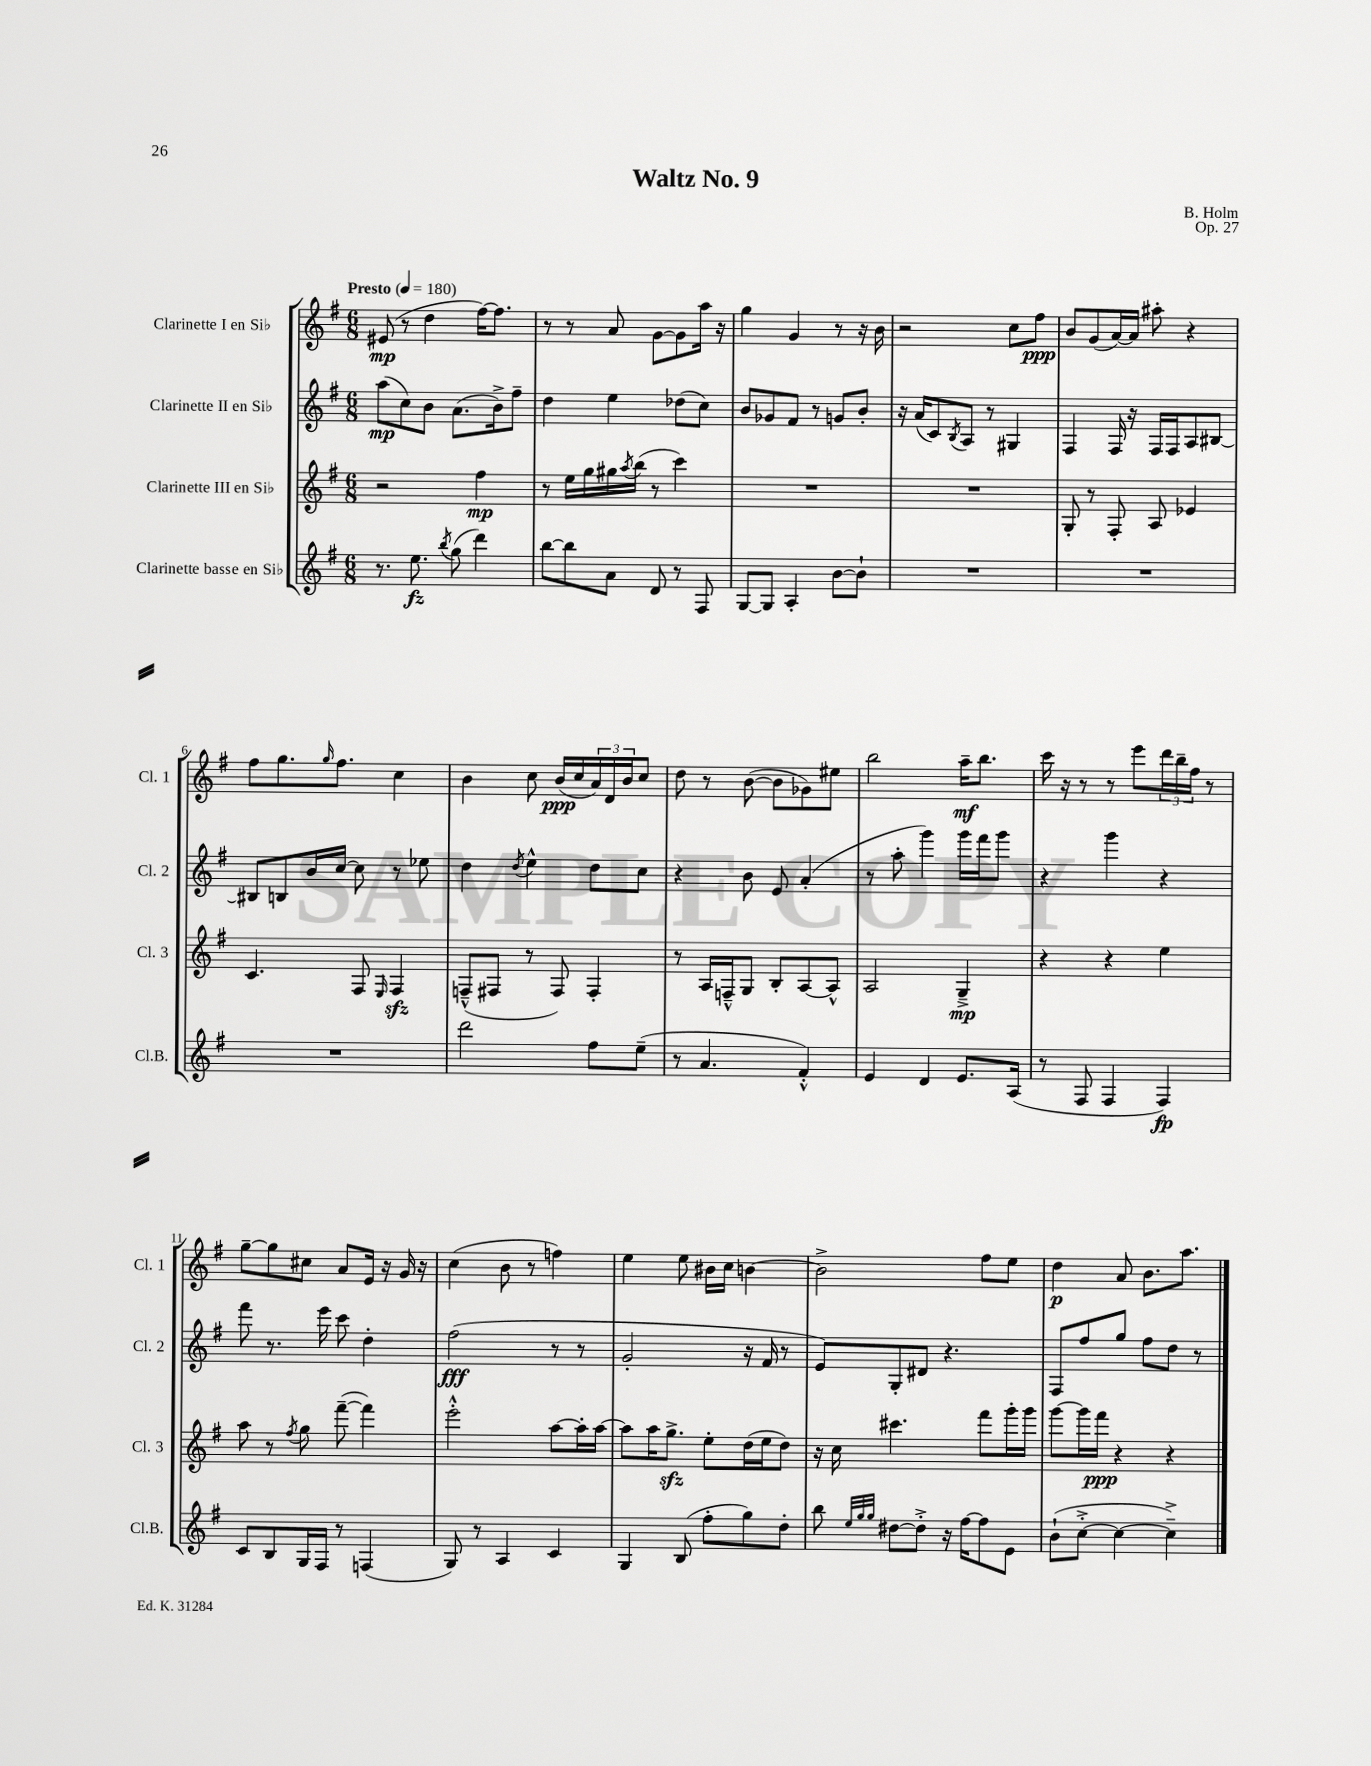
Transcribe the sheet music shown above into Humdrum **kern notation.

**kern	**kern	**kern	**kern
*staff4	*staff3	*staff2	*staff1
*clefG2	*clefG2	*clefG2	*clefG2
*k[f#]	*k[f#]	*k[f#]	*k[f#]
*M6/8	*M6/8	*M6/8	*M6/8
*MM180	*MM180	*MM180	*MM180
8.r	2r	(8aa	(8e#
.	.	8cc)	8r
8.ee	.	.	.
.	.	8b	4dd
8qbb	.	.	.
(8gg	.	(8.a	.
4ddd)	4ff#	.	[16ff#)
.	.	16b^)	8.ff#]
.	.	8ff#~	.
=	=	=	=
[8bb	8r	4dd	8r
8bb]	16ee	.	8r
.	16gg	.	.
8a	16gg#	4ee	8a
.	8qaa	.	.
.	(16bb	.	.
8d	8r	.	[8g
8r	4ccc)	(8dd-	8g]
8F#	.	8cc)	16aa
.	.	.	16r
=	=	=	=
[8G	2.r	8b	4gg
8G]	.	8g-	.
4A'	.	8f#	4g
.	.	8r	.
[8b	.	8g	8r
8b`]	.	8b'	16r
.	.	.	16b
=	=	=	=
2.r	2.r	16r	2r
.	.	(16a	.
.	.	8c)	.
.	.	8qB	.
.	.	8A	.
.	.	8r	.
.	.	4G#	8cc
.	.	.	8ff#
=	=	=	=
2.r	8G'	4F#	8b
.	8r	.	(8g
.	8F#'	16F#	[16a)
.	.	16r	16a]
.	8A	16F#	8aa#'
.	.	16F#	.
.	4e-	8A	4r
.	.	[8B#	.
=	=	=	=
2.r	4.c	8B#]	8ff#
.	.	8B	8.gg
.	.	16b	.
.	.	.	16qqgg
.	.	[16cc	8.ff#
.	8F#	8cc]	.
.	16qqE	.	.
.	4F#	8r	4cc
.	.	8ee-	.
=	=	=	=
2ddd	(8F~^^	4dd	4b
.	8F#	.	.
.	.	8qdd	.
.	8r	4ee^^	8cc
.	8F#)	.	(16b
.	.	.	16cc
8ff#	4F#'	8dd	24a)
.	.	.	24d
.	.	.	24b
(8ee~	.	8cc	8cc
=	=	=	=
8r	8r	4r	8dd
4.a	16A	.	8r
.	16F~^^	.	.
.	8G	8b	([8b
.	8B'	8e	8b]
4f#'^^)	[8A	(4a'	8g-)
.	8A^^]	.	8ee#
=	=	=	=
4e	2A	8r	2bb
.	.	8aa'	.
4d	.	4ggg)	.
8.e	4G~^	16ggg	16aa~
.	.	16fff#	8.bb
.	.	8ggg	.
(16A	.	.	.
=	=	=	=
8r	4r	4r	16ccc
.	.	.	16r
8F#	.	.	8r
4F#	4r	4ggg	8r
.	.	.	8eee
4F#)	4ee	4r	24ddd
.	.	.	24bb~
.	.	.	24ff#
.	.	.	8r
=	=	=	=
8c	8aa	8fff#	[8gg~
8B	8r	8.r	8gg]
.	8qff#	.	.
16G	8gg	.	8cc#
16F#	.	16eee	.
8r	([8fff#~	8ccc	8a
(4F	4fff#])	4dd'	16e
.	.	.	16r
.	.	.	16g
.	.	.	16r
=	=	=	=
8G)	2eee'^^	(2ff#	(4cc
8r	.	.	.
4A	.	.	8b
.	.	.	8r
4c	[8aa	8r	4ff)
.	16aa']	8r	.
.	[16aa	.	.
=	=	=	=
4G	8aa]	2g'	4ee
.	16aa	.	.
.	8.gg^	.	.
(8B	.	.	8ee
8ff#'	8ee'	.	16b#
.	.	.	16cc
8gg)	(16dd	16r	[4b
.	16ee	16f#	.
8dd'	8dd)	8r	.
=	=	=	=
8bb	16r	8e)	2b^]
.	16cc	.	.
32qqee	.	.	.
32qqgg	.	.	.
32qqgg	.	.	.
[8dd#	4.ccc#	8G'	.
8dd#'^]	.	8d#	.
16r	.	4.r	.
[16ff#	.	.	.
8ff#]	8fff#	.	8ff#
8e	16ggg'	.	8ee
.	16ggg	.	.
=	=	=	=
(8b`	[8ggg	8F#	4dd
[8cc'^	16ggg]	8ff#	.
.	16fff#	.	.
4cc_	4r	8gg	8a
.	.	8ff#	8.b
4cc~^])	4r	8dd	.
.	.	.	8.aa
.	.	8r	.
==	==	==	==
*-	*-	*-	*-
